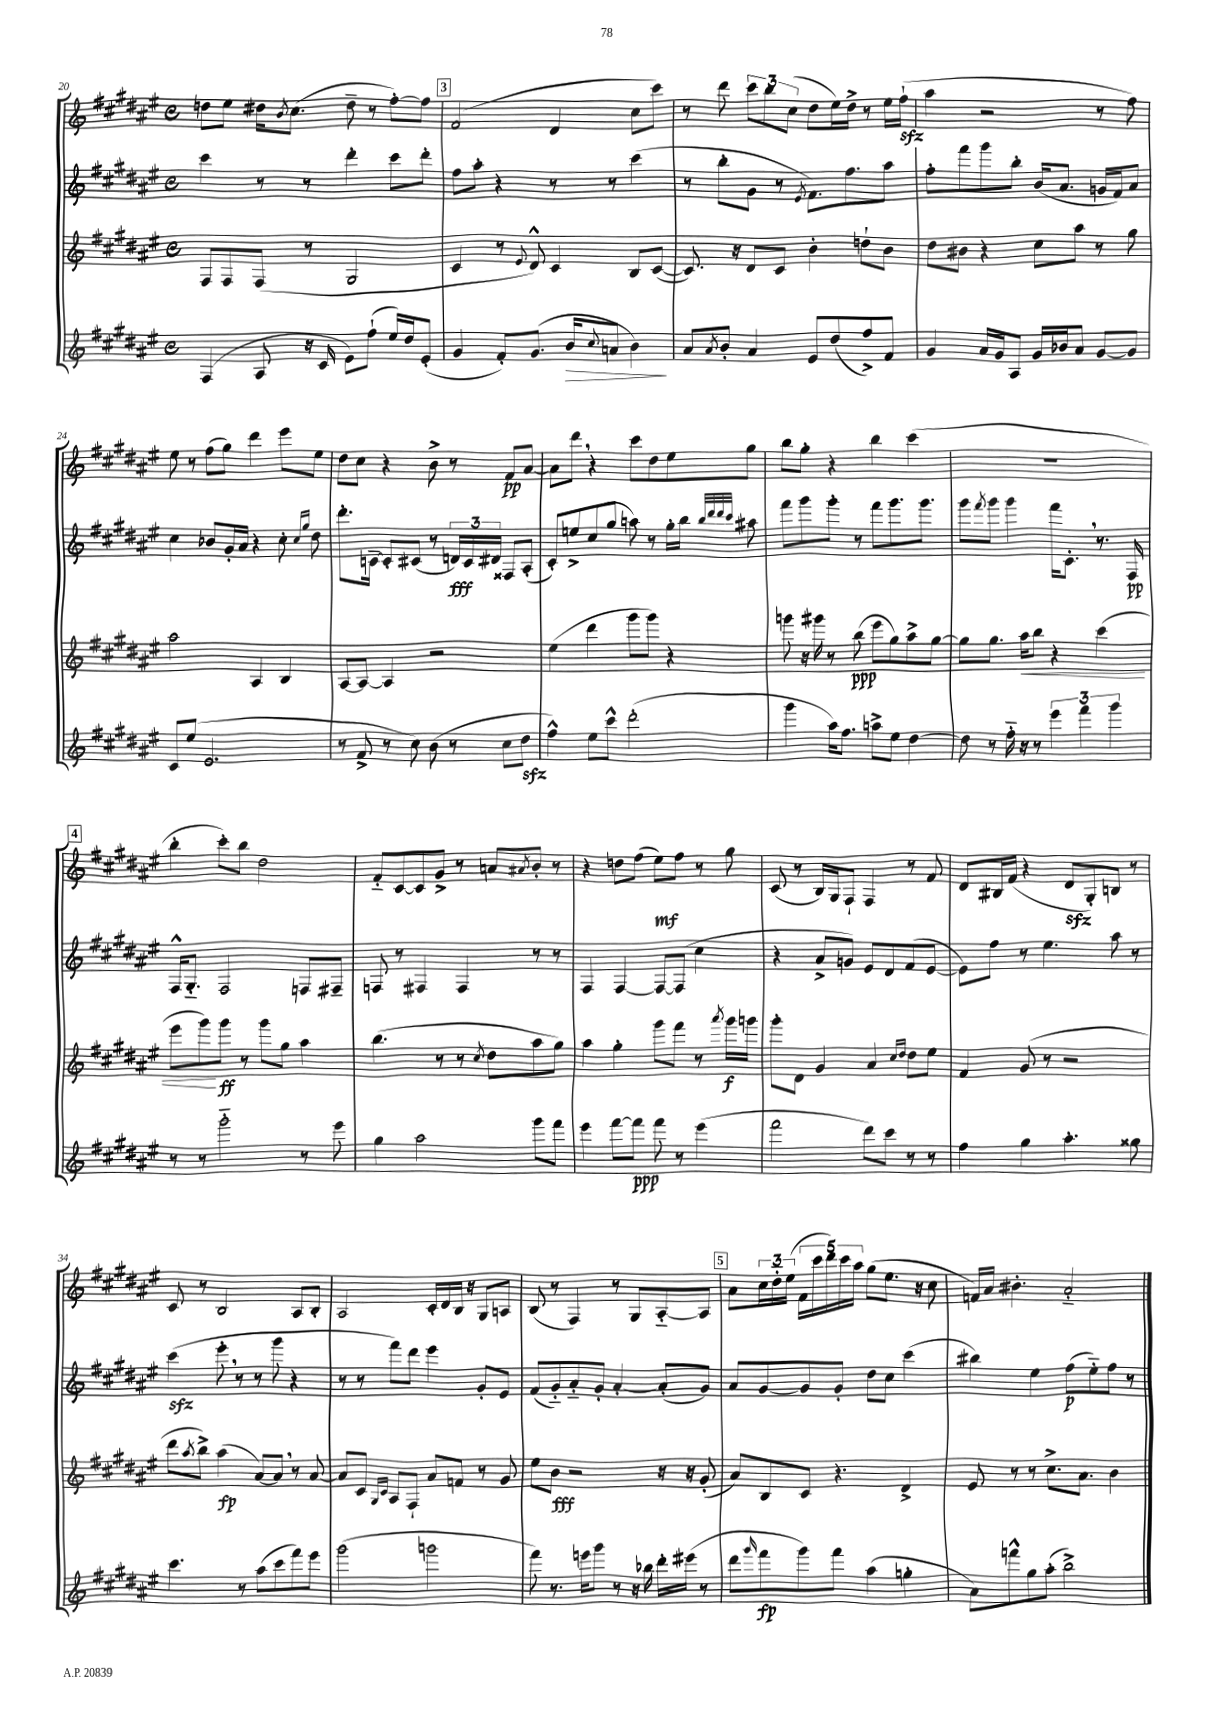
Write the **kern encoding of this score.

**kern	**kern	**kern	**kern
*staff4	*staff3	*staff2	*staff1
*clefG2	*clefG2	*clefG2	*clefG2
*k[f#c#g#d#a#e#]	*k[f#c#g#d#a#e#]	*k[f#c#g#d#a#e#]	*k[f#c#g#d#a#e#]
*M4/4	*M4/4	*M4/4	*M4/4
*met(c)	*met(c)	*met(c)	*met(c)
(4F#	8F#	4ccc#	8dd
.	8F#	.	8ee#
8A#	(8F#	8r	16dd#
.	.	.	8qb
.	.	.	(8.cc#
16r	8r	8r	.
16c#	.	.	.
8e#)	2G#	4ddd#'	8dd#~
(8ff#`	.	.	8r
16ee#)	.	8ccc#	[8ff#')
16dd#	.	.	.
(8e#'	.	8ddd#'	8ff#]
=	=	=	=
4g#	4c#	8ff#	(2f#
.	.	8aa#'	.
8f#')	8r	4r	.
.	8qqe#	.	.
(8.g#	8d#^^)	.	.
.	4c#	8r	4d#
16b	.	.	.
8qqcc#	.	.	.
8a	.	8r	.
4b)	8B	(4ccc#	8cc#
.	([8c#	.	8ccc#)
=	=	=	=
8a#	8.c#])	8r	8r
8qa#	.	.	.
8b'	.	8bb'	8ddd#
.	16r	.	.
4a#	8d#	8g#	12ccc#
.	.	.	12bb
.	8c#	8r	.
.	.	.	(12cc#
.	.	8qe#	.
8e#	4b'	8.f#)	8dd#
(8dd#	.	.	16ee#)
.	.	8.ff#	16dd#^
8ff#^)	8dd`	.	8r
8f#	8b	8aa#	16ee#
.	.	.	(16ff#`
=	=	=	=
4g#	8dd#	8ff#'	4aa#
.	8b#	8fff#	.
16a#	4r	8ggg#	2r
16g#	.	.	.
8A#	.	8bb'	.
16g#	8cc#	(16b	.
16b-	.	8.a#	.
8a#	8aa#	.	.
[8g#	8r	16g	8r
.	.	16f#)	.
8g#]	8gg#	8a#	8ff#)
=	=	=	=
8c#	2aa#	4cc#	8ee#
(8ee#	.	.	8r
2.e#	.	8b-	(8ff#
.	.	16g#'	8gg#)
.	.	16a#	.
.	4A#	4r	4ddd#
.	4B	8cc#'	8eee#
.	.	16qqcc#	.
.	.	16qqgg#	.
.	.	8dd#	8ee#
=	=	=	=
8r	[8A#	8.ddd#'	8dd#
8f#^	8A#_	.	8cc#
.	.	[16c~	.
8r	4A#]	8c']	4r
8cc#)	.	(8c#	.
(8b	2r	8r	8b^
8r	.	24d)	8r
.	.	24c#	.
.	.	24d#	.
8cc#	.	8F##	8f#
8dd#	.	(8A#'	[8a#
=	=	=	=
4ff#^^)	(4ee#	8c#')	8a#]
.	.	8ee^	8ddd#
8ee#	4ddd#	(8cc#	4r
8ccc#^^	.	8gg#	.
(2ddd#'	8ggg#	8aa)	8ccc#
.	8ggg#)	8r	8dd#
.	4r	16gg#'	8ee#
.	.	16bb	.
.	.	32qqbb	.
.	.	32qqddd#	.
.	.	32qqddd#	.
.	.	32qqccc#	.
.	.	8aa#	8gg#
=	=	=	=
4ggg#	8ggg	8fff#	8bb
.	16r	8ggg#	8gg#'
.	16ggg#	.	.
16aa#)	8r	8ggg#'	4r
8.ff#	.	.	.
.	(8bb	8r	.
8aa^	8eee#	8fff#	4bb
8ee#	8gg#)	8.ggg#	.
[4dd#	8aa#^	.	(4ccc#
.	.	8.ggg#	.
.	[8gg#	.	.
=	=	=	=
8dd#]	8gg#]	8ggg#	1r
.	.	8qfff#	.
8r	8.gg#	8ggg#	.
16ff#'~	.	4ggg#	.
16r	16aa#	.	.
8r	8bb	.	.
6eee#	4r	16fff#	.
.	.	8.c#'	.
6fff#	.	.	.
.	(4ccc#	8.r	.
6ggg#	.	.	.
.	.	16F#	.
=	=	=	=
8r	8eee#	16F#^^	4bb'
.	.	8.G#'~	.
8r	8ggg#)	.	.
2ggg#'~	8ggg#	2F#	8ccc#')
.	8r	.	8bb
.	8ggg#	.	2dd#
.	8gg#	.	.
8r	4aa#	8F	.
8eee#	.	8F#~	.
=	=	=	=
4gg#	(4.bb	8F	8f#'~
.	.	8r	[8c#
2aa#	.	4F#	8c#]
.	8r	.	8g#^
.	8r	4F#	8r
.	8qcc#	.	.
.	8dd#	.	8a
.	.	.	8qa#
8ggg#	8aa#	8r	8b'
8fff#	8gg#)	8r	8r
=	=	=	=
4eee#	4aa#	4F#	4r
[8fff#	4gg#'	[4F#	8dd
8fff#]	.	.	(8ff#
8fff#	8ggg#	8F#_	8ee#)
8r	8fff#	(8F#]	8ff#
(4eee#	8r	4cc#	8r
.	8qaaa#	.	.
.	16ggg#	.	8gg#
.	16ggg	.	.
=	=	=	=
2fff#	8ggg#'	4r	(8c#
.	8d#	.	8r
.	4g#	8a#^	16B)
.	.	.	16G#
.	.	8g)	8F#`
8ddd#)	4a#	8e#	4F#
8ccc#	.	8d#	.
.	16qqcc#	.	.
.	16qqdd#	.	.
8r	8dd#	(8f#	8r
8r	8ee#	[8e#	8f#
=	=	=	=
4ff#	4f#	8e#])	8d#
.	.	8ff#	16B#
.	.	.	(16f#
4gg#	(8g#	8r	4r
.	8r	4.ee#	.
4.aa#'	2r	.	8d#
.	.	.	8G#')
.	.	8aa#	8B
8gg##	.	8r	8r
=	=	=	=
4.ccc#	8ddd#	(4ccc#	8c#
.	8qaa#	.	.
.	8bb^)	.	8r
.	(4aa#	8eee#'	2B
8r	.	8r	.
(8aa#	[8a#)	8r	.
8ccc#	8a#]	8ggg#	.
8fff#)	8r	4r	8A#
8eee#	[8a#	.	8B'
=	=	=	=
(2ggg#	8a#]	8r	2A#
.	8c#	8r	.
.	16qqG#	.	.
.	16qqc#	.	.
.	8A#	8fff#)	.
.	8F#`	8ddd#	.
2ggg	8a#	4eee#	16c#'
.	.	.	16d#
.	8f	.	16B
.	.	.	16r
.	8r	8g#'	8G#
.	8g#	8e#	8A
=	=	=	=
8fff#)	8ee#	(8f#	(8B
8.r	8b	8g#'~)	8r
.	2r	8a#'~	4F#)
16eee	.	.	.
8ggg#	.	8g#'	.
8r	.	[4a#'	8r
16r	.	.	8G#
16bb-	.	.	.
16ddd#'	16r	(8a#']	[8A#'~
(16eee#	16r	.	.
8r	(8g#'	8g#)	8A#]
=	=	=	=
8ddd#	8a#)	8a#	8a#
16qqggg#	.	.	.
8fff#	8B	[8g#	24cc#
.	.	.	24dd#'~
.	.	.	(24ee#
8ggg#)	8c#	8g#]	20f#
.	.	.	20ccc#
.	.	.	20ddd#)
8fff#	4.r	8g#'	.
.	.	.	20ccc#
.	.	.	20aa#
(4aa#	.	8dd#	(8gg#
.	.	8cc#	8.ee#
4gg'	4d#^	(4ccc#	.
.	.	.	16r
.	.	.	8cc#
=	=	=	=
8a#)	8e#	4bb#)	16f)
.	.	.	16a#
8fff^^	8r	.	4.b#'
8gg#	8r	4ee#	.
(8aa#'	8.cc#^	.	.
2bb^)	.	(8ff#	2a#'~
.	8.a#	.	.
.	.	8ee#'~)	.
.	4b	8ff#	.
.	.	8r	.
==	==	==	==
*-	*-	*-	*-
